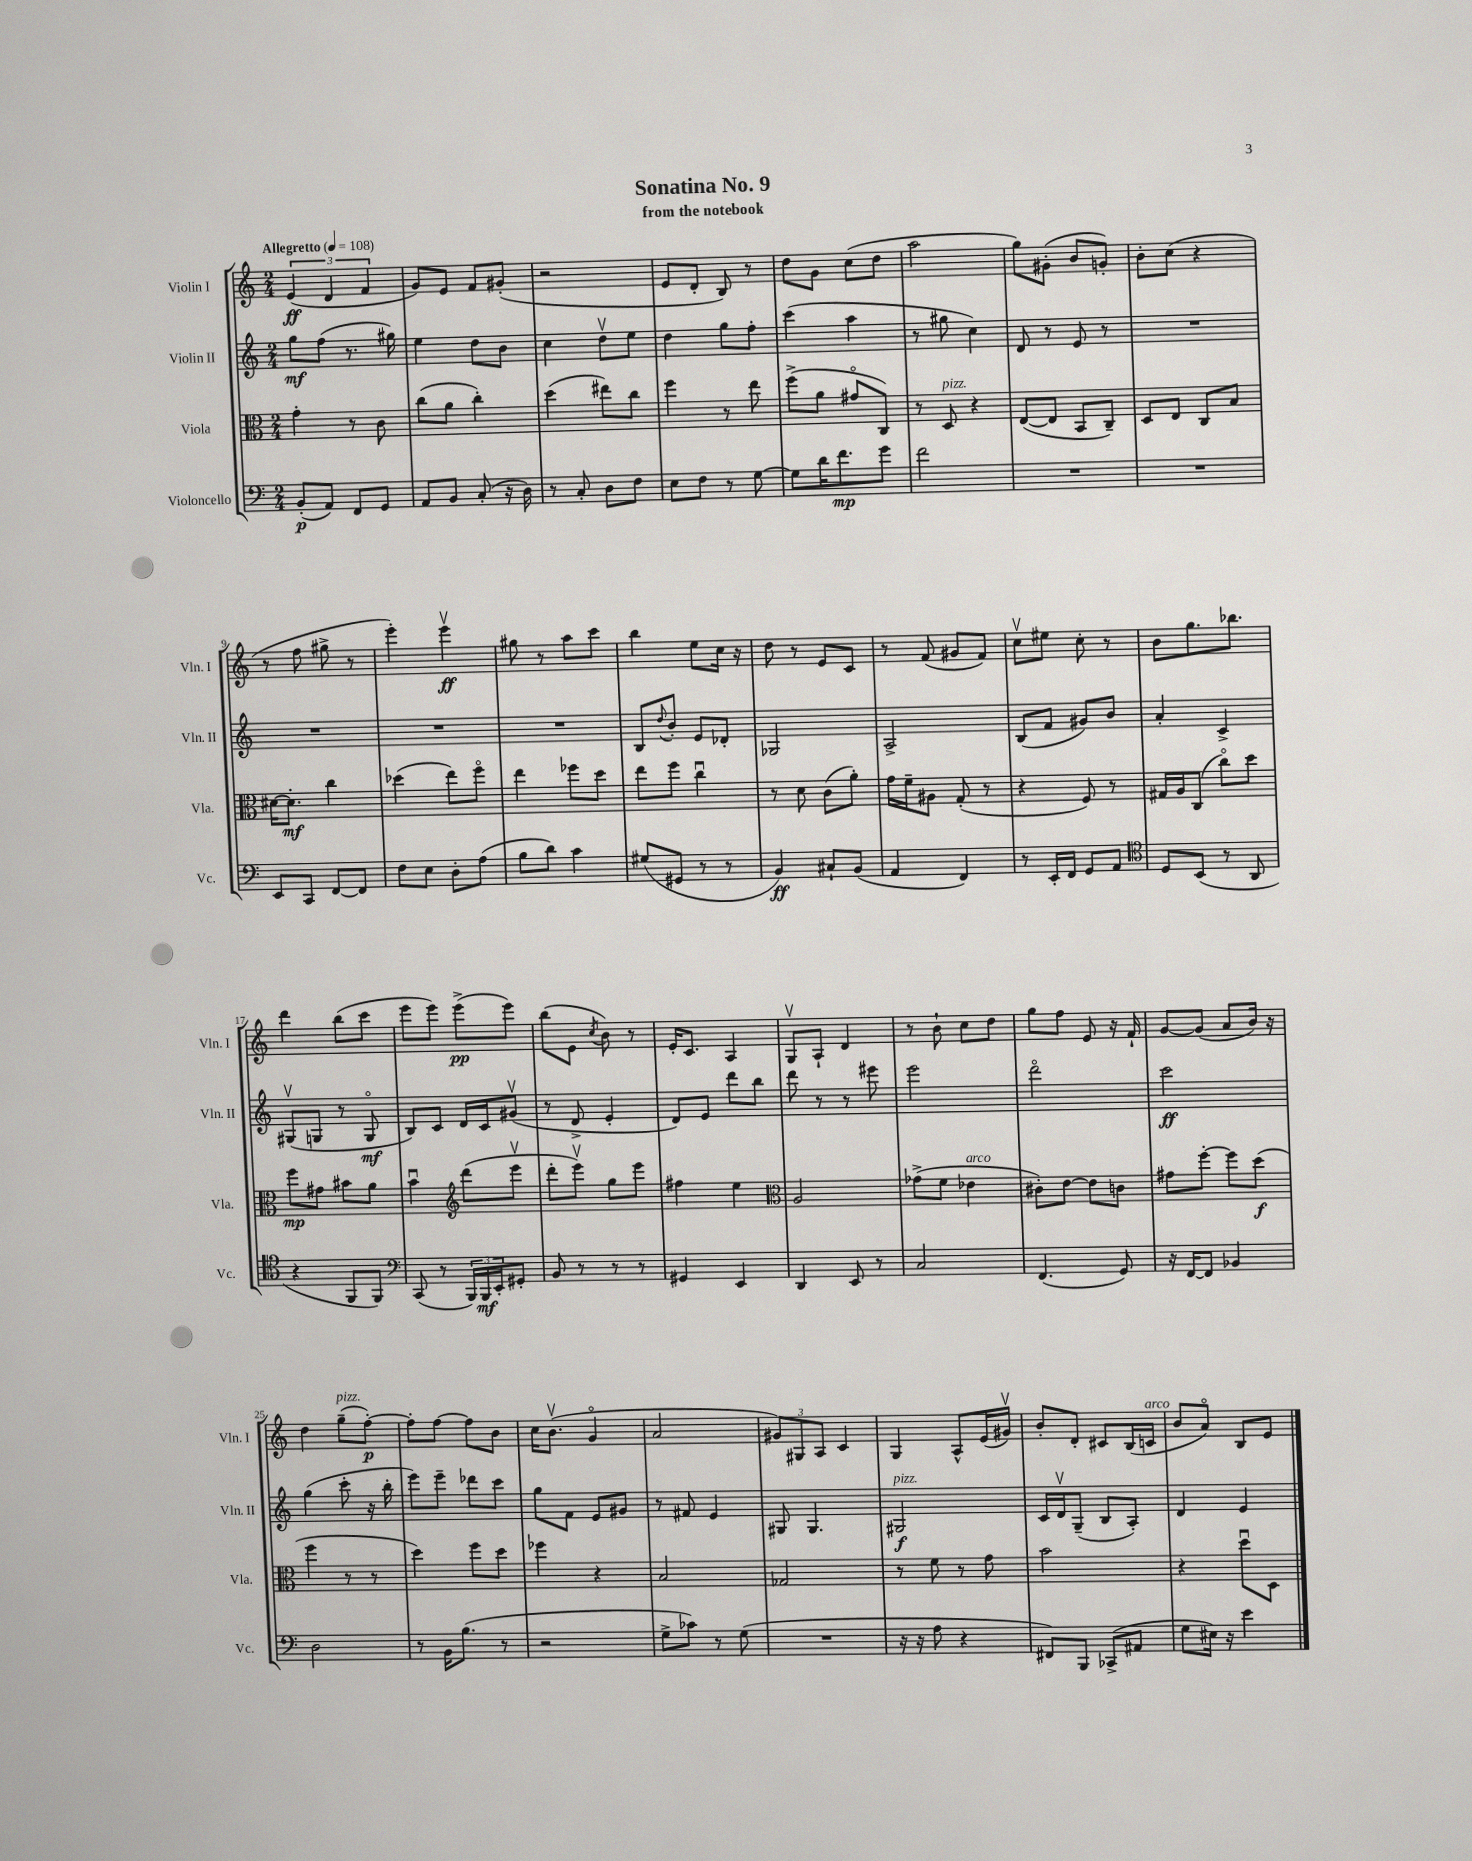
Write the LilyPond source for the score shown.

\header { title = "Sonatina No. 9" subtitle = "from the notebook" }
<<
\new StaffGroup <<
\new Staff = "s0" \with { instrumentName = "Violin I" shortInstrumentName = "Vln. I" } {
    \clef treble \key c \major \numericTimeSignature \time 2/4 \tempo "Allegretto" 4 = 108
    \tuplet 3/2 { e'4\ff( d'4 f'4 } |
    g'8) e'8 f'8 gis'8-.( |
    r2 |
    e'8 d'8-. b8) r8 |
    d''8 g'8 c''8( d''8 |
    a''2 |
    g''8) gis'8-.( b'8 g'8-.) |
    b'8-. c''8( r4 |
    r8 f''8 gis''8-> r8 |
    e'''4-.) e'''4\upbow\ff |
    gis''8 r8 a''8 c'''8 |
    b''4 e''8 c''16 r16 |
    d''8 r8 e'8 c'8 |
    r8 f'8( gis'8 f'8) |
    c''8\upbow eis''8 c''8-. r8 |
    b'8 g''8. bes''8. |
    d'''4 b''8( c'''8 |
    e'''8 e'''8) e'''8->\pp( e'''8) |
    b''8( e'8 \acciaccatura { c''8 } b'8) r8 |
    e'16-. c'8. a4 |
    g8\upbow a8-! d'4 |
    r8 b'8-! c''8 d''8 |
    g''8 f''8 e'8 r16 f'16-! |
    g'8~ g'8( a'8 b'16) r16 |
    d''4 g''8--^\markup { \italic "pizz." }( f''8~-.\p) |
    f''8-. f''8~ f''8 b'8 |
    c''16 b'8.\upbow( g'4\flageolet |
    a'2 |
    \tuplet 3/2 { gis'8) gis8 a8 } c'4 |
    g4 a8-^ e'16( gis'16\upbow) |
    b'8-. d'8-. cis'8 b16( c'16^\markup { \italic "arco" } |
    b'8 a'8\flageolet) b8 e'8 \bar "|." |
}
\new Staff = "s1" \with { instrumentName = "Violin II" shortInstrumentName = "Vln. II" } {
    \clef treble \key c \major \numericTimeSignature \time 2/4
    g''8\mf f''8( r8. gis''16) |
    e''4 d''8 b'8 |
    c''4 d''8\upbow e''8 |
    d''4 g''8 f''8-. |
    c'''4( a''4 |
    r8 gis''8 c''4) |
    d'8 r8 e'8 r8 |
    R2 |
    R2 |
    R2 |
    R2 |
    b8 \appoggiatura { d''8 } b'8-. e'8 des'8-. |
    ges2 |
    a2-> |
    b8( f'8 gis'8) b'8 |
    a'4-. c'4-> |
    gis8\upbow( g8 r8 g8\flageolet\mf |
    b8) c'8 d'16 c'16 gis'8\upbow( |
    r8 d'8-> e'4-. |
    d'8) e'8 d'''8 b''8 |
    d'''8 r8 r8 eis'''8 |
    e'''2 |
    d'''2\flageolet |
    c'''2\ff |
    g''4( c'''8-. r16 b''16-. |
    e'''8) e'''8-- des'''8 c'''8 |
    g''8 f'8 e'8 gis'8 |
    r8 fis'8 e'4 |
    gis8 gis4. |
    gis2\f^\markup { \italic "pizz." } |
    c'16 d'16\upbow g8--( b8 a8-.) |
    d'4 e'4 \bar "|." |
}
\new Staff = "s2" \with { instrumentName = "Viola" shortInstrumentName = "Vla." } {
    \clef alto \key c \major \numericTimeSignature \time 2/4
    g'4-. r8 c'8 |
    c''8( a'8 c''4-.) |
    d''4( eis''8) c''8 |
    f''4 r8 e''8 |
    f''8->( a'8 gis'8\flageolet c8) |
    r8 d8^\markup { \italic "pizz." } r4 |
    e8~( e8 b,8 c8--) |
    d8 e8 c8 b8 |
    dis'16~ dis'8.-.\mf c''4 |
    des''4( e''8) f''8\flageolet |
    e''4 fes''8 d''8 |
    e''8 f''8 c''4\downbow |
    r8 d'8 c'8( a'8-.) |
    g'16 f'16-- ais8 g8-.( r8 |
    r4 f8) r8 |
    gis16 a16 c8( c''8\flageolet) d''8 |
    f''8\mp gis'8 bis'8 a'8 |
    b'4\downbow \clef treble d'''8( e'''8\upbow |
    d'''8-. e'''8\upbow) g''8 e'''8 |
    fis''4 e''4 |
    \clef alto a2 |
    ges'8->( f'8 ees'4^\markup { \italic "arco" } |
    cis'8-.) e'8~ e'8 c'8 |
    gis'8 f''8~-. f''8 d''8\f( |
    f''4 r8 r8 |
    d''4) f''8 d''8 |
    fes''4 r4 |
    b2 |
    ges2 |
    r8 f'8 r8 g'8 |
    b'2 |
    r4 d''8\downbow d8 \bar "|." |
}
\new Staff = "s3" \with { instrumentName = "Violoncello" shortInstrumentName = "Vc." } {
    \clef bass \key c \major \numericTimeSignature \time 2/4
    b,8-.\p( a,8) f,8 g,8 |
    a,8 b,8 c8-.( r16 d16) |
    r8 c8-. d8 f8 |
    e8 f8 r8 g8~ |
    g8 d'16 f'8.\mp g'8 |
    f'2 |
    R2 |
    R2 |
    e,8 c,8 f,8~ f,8 |
    f8 e8 d8-. a8( |
    b8 d'8) c'4 |
    gis8( gis,8 r8 r8 |
    b,4\ff) cis8-! b,8( |
    a,4 f,4) |
    r8 e,16-. f,16 g,8 a,8 |
    \clef tenor d8 b,8( r8 a,8 |
    r4 f,8 f,8) |
    \clef bass c,8( r8 \tuplet 3/2 { b,,16) b,,16\mf e,16-. } gis,8-. |
    b,8 r8 r8 r8 |
    gis,4 e,4 |
    d,4 e,8 r8 |
    c2 |
    f,4.( g,8) |
    r16 f,16~ f,8 bes,4 |
    d2 |
    r8 b,16 b8.( r8 |
    r2 |
    g8-> ces'8) r8 g8( |
    R2 |
    r16 r16 a8 r4 |
    fis,8) b,,8 ces,8->( ais,8 |
    g8 eis16) r16 e'4 \bar "|." |
}
>>
>>
